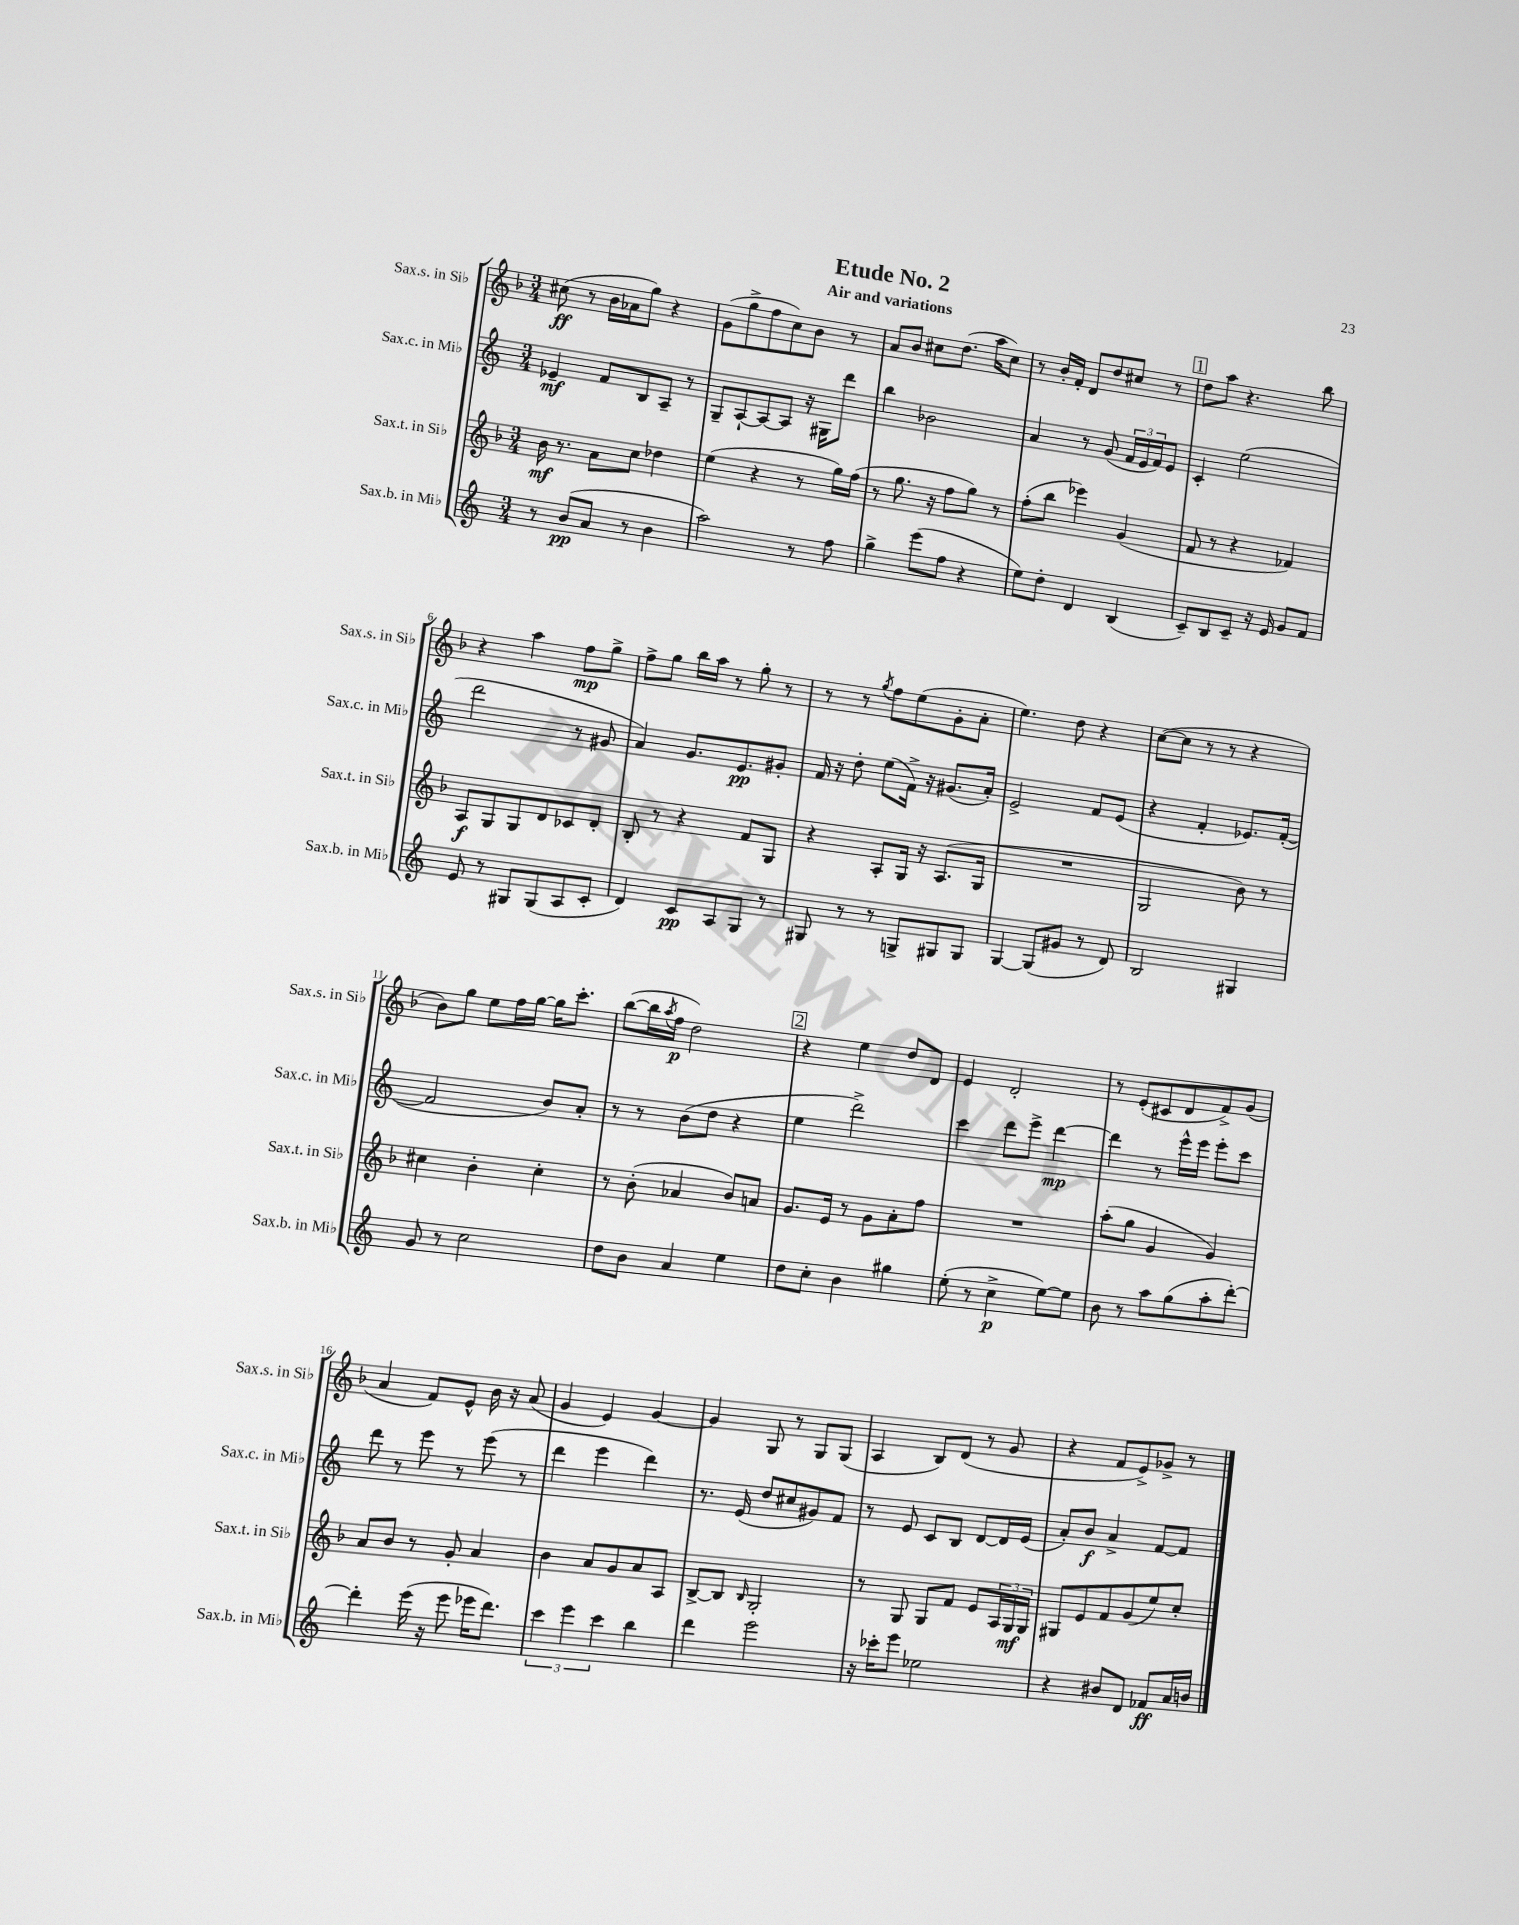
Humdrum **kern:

**kern	**kern	**kern	**kern
*staff4	*staff3	*staff2	*staff1
*clefG2	*clefG2	*clefG2	*clefG2
*k[]	*k[b-]	*k[]	*k[b-]
*M3/4	*M3/4	*M3/4	*M3/4
8r	16b-\	4e-~/	(8cc#\
.	8.r	.	.
(8b/L	.	.	8r
8a/J	8a\L	8f/L	16b-\LL
.	.	.	16a-\J
8r	8cc\J	8B/	8gg\J)
4b\	4dd-\	8A~/J	4r
.	.	8r	.
=	=	=	=
2aa\)	(4ee\	8G~/L	(8g\L
.	.	[8A`/	8gg^\
.	4r	8A/_	8ff\
.	.	8A/]J	8cc\)
8r	8r	16r	8b-\J
.	.	16G#\LK	.
8ff\	16gg\LL)	8ddd\J	8r
.	(16ff\JJ	.	.
=	=	=	=
4gg^\	8r	4bb\	8a/L
.	8.gg\	.	8b-/J
(8eee\L	.	2b-\	8cc#\L
.	16r	.	.
8ff\J	8ff\L	.	(8.dd\J
4r	8gg\J)	.	.
.	.	.	16aa\LK
.	8r	.	8cc#\J)
=	=	=	=
8ee\L)	(8ff'\L	4a/	8r
8dd'\J	8bb-\J	.	16b-'/LL
.	.	.	16f'/JJ
4d/	4eee-\)	8r	8d/L
.	.	(8g/	8dd/
(4B/	(4g/	24f/LL	8cc#/J
.	.	24e/	.
.	.	24f/J)	.
.	.	8e/J	8r
=	=	=	=
8c~/L)	8f/	4c'/	8dd\L
8B/	8r	.	8aa\J
8c~/J	4r	(2ee\	4.r
16r	.	.	.
16e/	.	.	.
8g/L	4f-/)	.	.
8f/J	.	.	8bb-\
=	=	=	=
8e/	8A/L	2ddd\	4r
8r	8G/	.	.
8G#/L	8G/	.	4aa\
(8G#/	8d/	.	.
8A/	8c-/	8r	8ff\L
8c'/J	8d'/J	8g#/	8gg^\J
=	=	=	=
4d/)	8B-'/	4a/)	8ff^\L
.	8r	.	8gg\J
8c/L	4r	8.g/L	16bb-\LL
.	.	.	16aa\JJ
8A/	.	.	8r
.	.	8.e/	.
8G/J	8f/L	.	8gg'\
8r	8G/J	8g#'/J	8r
=	=	=	=
8G#/	4r	16f/	8r
.	.	16r	.
8r	.	8dd'\	8r
.	.	.	8qgg/
8r	8A'/L	(8ee\L	8ff\L
8G^/L	16G/Jk	16f^\Jk)	(8ee\
.	16r	16r	.
8G#/	(8.A/L	(8.g#/L	8g'\
8G#/J	.	.	8a'\J
.	16G/Jk	16a'/Jk)	.
=	=	=	=
[4G/	2.r	2e^/	4.ee\)
(8G/]L	.	.	.
8g#/J	.	.	8dd\
8r	.	8f/L	4r
8d/)	.	(8e/J	.
=	=	=	=
2B/	2G/	4r	([8cc\L
.	.	.	8cc\]J
.	.	4f'/	8r
.	.	.	8r
4G#/	8b-\)	8.e-/L)	4r
.	8r	.	.
.	.	([16f'/Jk	.
=	=	=	=
8g/	4cc#\	2f/]	8b-\L)
8r	.	.	8gg\J
2cc\	4b-'\	.	8ee\L
.	.	.	16ff\L
.	.	.	[16gg\JJ
.	4cc#'\	8b/L)	16gg\]LK
.	.	.	8.ccc'\J
.	.	8a'/J	.
=	=	=	=
8dd\L	8r	8r	([8bb-\L
8b\J	(8b-'\	8r	16bb-\]L
.	.	.	8qaa/
.	.	.	16ff\JJ
4a/	4a-/	(8b\L	2dd\)
.	.	8dd\J	.
4ee\	8b-/L)	4r	.
.	8a/J	.	.
=	=	=	=
8dd\L	8.g/L	4ee\	4r
8cc'\J	.	.	.
.	16e/Jk	.	.
4b\	8r	2ddd^\)	4ee\
.	8g\L	.	.
4gg#\	8a'\	.	8dd/L
.	8ff\J	.	8d/J
=	=	=	=
(8ee'\	2.r	4ccc\	4e/
8r	.	.	.
4cc^\	.	8ddd\L	2d'/
.	.	8eee^\J	.
[8ee\L)	.	[4ddd\	.
8ee\]J	.	.	.
=	=	=	=
8b\	(8aa'\L	4ddd\]	8r
8r	8gg\J	.	(8e'/L
8aa\L	4g/	8r	8c#/
(8gg\	.	16eee^^\LL	8d/
.	.	16eee\JJ	.
8aa'\	4g/)	8eee'\L	8f^/)
[8ddd'\J)	.	8ccc\J	(8g/J
=	=	=	=
4ddd'\]	8a/L	8ddd\	4a/
.	8b-/J	8r	.
(16eee\	8r	8eee\	8f/L)
16r	.	.	.
8eee\	8g'/	8r	8e^^/J
16eee-\LK	4a/	(8eee\	16b-\
8.ddd\J)	.	.	16r
.	.	8r	(8a/
=	=	=	=
6ccc\	4b-\	4ddd\	4g/
6eee\	.	.	.
.	8a/L	4eee\	4e/)
6ccc\	.	.	.
.	8g/	.	.
4bb\	8a/	4ddd\)	[4g/
.	8A/J	.	.
=	=	=	=
4ddd\	[8B-^/L	8.r	4g/]
.	8B-/]J	.	.
.	.	(16e/	.
.	16qqB-/	.	.
2eee\	2G'/	8dd/L	8G/
.	.	8cc#/	8r
.	.	8g#/)	8G/L
.	.	8f/J	(8G/J
=	=	=	=
16r	8r	8r	4A/
16ccc-'\LK	.	.	.
8eee\J	8G/	8e/	.
2ee-\	8G/L	8c/L	8B-/L)
.	8f/J	8B/J	(8d/J
.	8e/L	[8d/L	8r
.	24A/L	16d/]L	8g/
.	24G/	.	.
.	.	(16e/JJ	.
.	24G/JJ	.	.
=	=	=	=
4r	8G#/L	8a'/L)	4r
.	8e/	8b/J	.
8b#/L	8f/	4a^/	8f/L
8d/J	(8g/	.	8e^/)
8f-/L	8ee/)	[8f/L	8g-^/J
16a/L	8cc'/J	8f/]J	8r
16b/JJ	.	.	.
==	==	==	==
*-	*-	*-	*-
